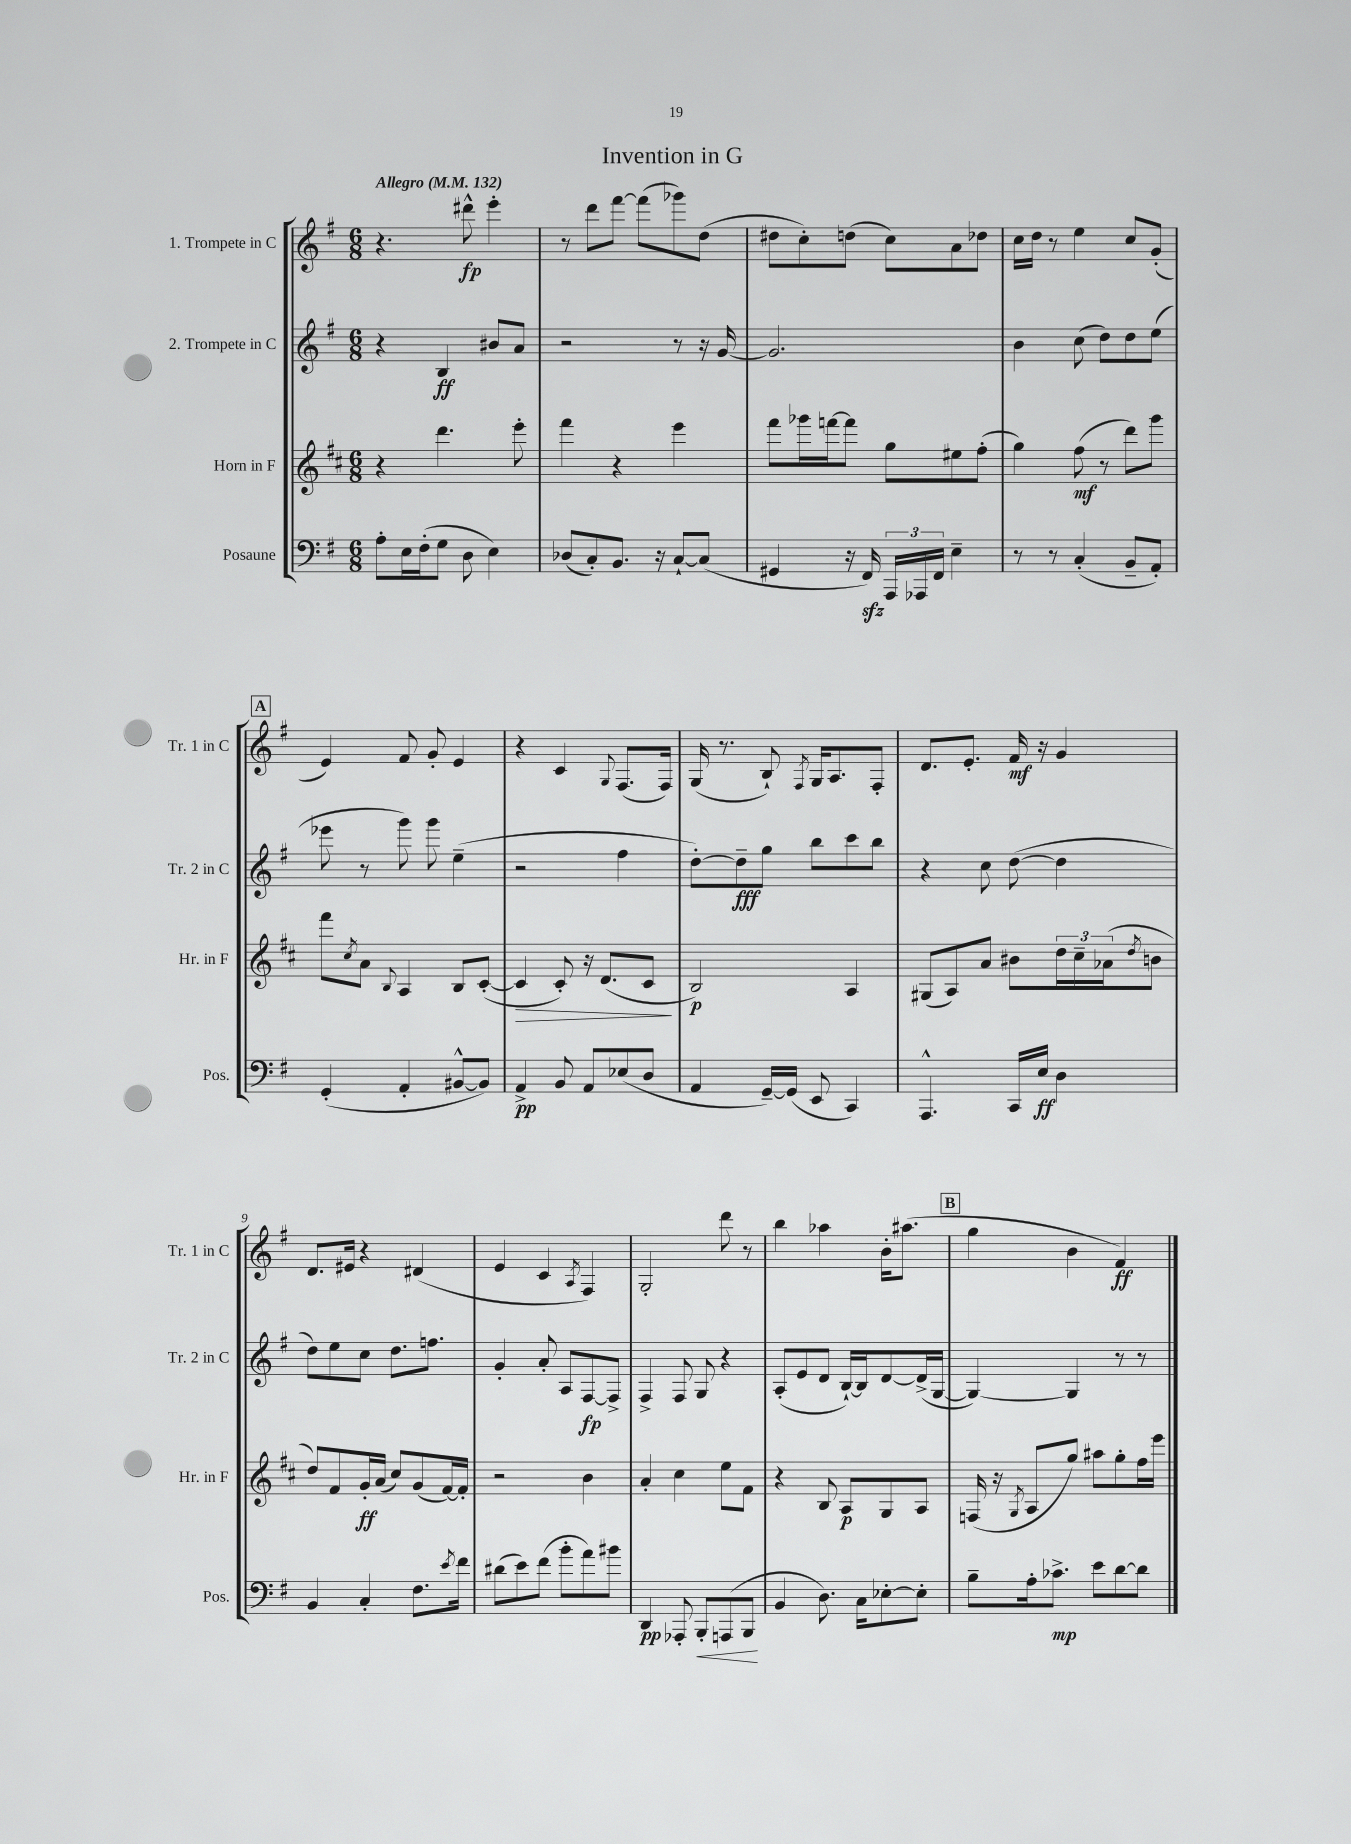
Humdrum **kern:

**kern	**dynam	**kern	**dynam	**kern	**dynam	**kern	**dynam
*part4	*part4	*part3	*part3	*part2	*part2	*part1	*part1
*staff4	*staff4	*staff3	*staff3	*staff2	*staff2	*staff1	*staff1
*I"Posaune	*	*I"Horn in F	*	*I"2. Trompete in C	*	*I"1. Trompete in C	*
*I'Pos.	*	*I'Hr. in F	*	*I'Tr. 2 in C	*	*I'Tr. 1 in C	*
*clefF4	*	*clefG2	*	*clefG2	*	*clefG2	*
*k[f#]	*	*k[f#c#]	*	*k[f#]	*	*k[f#]	*
*M6/8	*	*M6/8	*	*M6/8	*	*M6/8	*
*MM132	*	*MM132	*	*MM132	*	*MM132	*
=1	=1	=1	=1	=1	=1	=1	=1
!	!	!	!	!	!	!LO:TX:a:B:t=Allegro	!
8A'\L	.	4r	.	4r	.	4.r	.
16E\L	.	.	.	.	.	.	.
(16F#'\J	.	.	.	.	.	.	.
8G\J	.	4.ddd\	.	4B/	ff	.	.
8D\	.	.	.	.	.	8ddd#X^^\	fp
4E\)	.	.	.	8b#X/L	.	4eee'\	.
.	.	8eee'\	.	8a/J	.	.	.
=2	=2	=2	=2	=2	=2	=2	=2
(8D-X/L	.	4fff#\	.	2r	.	8r	.
8C'/)	.	.	.	.	.	8ddd\L	.
8.BB/J	.	4r	.	.	.	[8fff#\J	.
.	.	.	.	.	.	(8fff#\L]	.
16r	.	.	.	.	.	.	.
[8C`/L	.	4eee\	.	8r	.	8ggg-X\)	.
(8C/J]	.	.	.	16r	.	(8dd\J	.
.	.	.	.	[16g/	.	.	.
=3	=3	=3	=3	=3	=3	=3	=3
4GG#X/	.	8fff#\L	.	2.g/]	.	8dd#X\L	.
.	.	16ggg-X\L	.	.	.	8cc'\)	.
.	.	[16fffn\J	.	.	.	.	.
16r	.	8fff\J]	.	.	.	(8ddn\J	.
16FF#zz/)	.	.	.	.	.	.	.
24AAA/LL	.	8gg\L	.	.	.	8cc\L)	.
24AAA-X/	.	.	.	.	.	.	.
24FF#/JJ	.	.	.	.	.	.	.
4E~\	.	8ee#X\	.	.	.	8a\	.
.	.	(8ff#'\J	.	.	.	8dd-X\J	.
=4	=4	=4	=4	=4	=4	=4	=4
8r	.	4gg\)	.	4b\	.	16cc\LL	.
.	.	.	.	.	.	16dd\JJ	.
8r	.	.	.	.	.	8r	.
(4C'/	.	(8ff#\	mf	(8cc\	.	4ee\	.
.	.	8r	.	8dd\L)	.	.	.
8BB~/L	.	8ddd\L)	.	8dd\	.	8cc/L	.
8AA'/J)	.	8ggg\J	.	(8ee\J	.	(8g'/J	.
!!LO:LB:g=z
!!LO:REH:place=s1:t=A
=5	=5	=5	=5	=5	=5	=5	=5
(4GG'/	.	8fff#\L	.	8eee-X\	.	4e/)	.
.	.	8qcc#/	.	.	.	.	.
.	.	8a\J	.	8r	.	.	.
.	.	8qqB/	.	.	.	.	.
4AA'/	.	4A/	.	8ggg\)	.	8f#/	.
.	.	.	.	8ggg\	.	8g'/	.
[8BB#X^^/L	.	8B/L	.	(4ee~\	.	4e/	.
8BB#/J])	.	([8c#'/J	.	.	.	.	.
=6	=6	=6	=6	=6	=6	=6	=6
!	!	!	!LO:HP:b	!	!	!	!
4AA^/	pp	4c#/]	>	2r	.	4r	.
8BB/	.	8c#'/)	.	.	.	4c/	.
8AA/L	.	16r	.	.	.	.	.
.	.	(8.d/L	.	.	.	.	.
.	.	.	.	.	.	8qqG/	.
(8E-X/	.	.	.	4ff#\	.	(8.F#/L	.
8D/J	.	8c#/J	.	.	.	.	.
.	.	.	.	.	.	16F#/Jk)	.
.	.	.	]	.	.	.	.
=7	=7	=7	=7	=7	=7	=7	=7
4AA/	.	2B/)	p	[8dd'\L)	.	(16G/	.
.	.	.	.	.	.	8.r	.
.	.	.	.	8dd~\]	fff	.	.
[16GG~/LL)	.	.	.	8gg\J	.	8B`/)	.
(16GG/JJ]	.	.	.	.	.	.	.
.	.	.	.	.	.	8qF#/	.
8EE/	.	.	.	8bb\L	.	16G/KL	.
.	.	.	.	.	.	8.A/	.
4CC/)	.	4A/	.	8ccc\	.	.	.
.	.	.	.	8bb\J	.	8F#'/J	.
=8	=8	=8	=8	=8	=8	=8	=8
4.AAA^^/	.	(8G#X/L	.	4r	.	8.d/L	.
.	.	8A/)	.	.	.	.	.
.	.	.	.	.	.	8.e'/J	.
.	.	8a/J	.	8cc\	.	.	.
16CC/LL	.	8b#X\L	.	([8dd\	.	16f#/	mf
16E/JJ	ff	.	.	.	.	16r	.
4D\	.	24dd\L	.	4dd\]	.	4g/	.
.	.	24cc#~\	.	.	.	.	.
.	.	(24a-X\J	.	.	.	.	.
.	.	8qdd/	.	.	.	.	.
.	.	8bn\J	.	.	.	.	.
!!LO:LB:g=z
=9	=9	=9	=9	=9	=9	=9	=9
4BB/	.	8dd/L)	.	8dd\L)	.	8.d/L	.
.	.	8f#/	.	8ee\	.	.	.
.	.	.	.	.	.	16e#X/Jk	.
4C'/	.	16g'/L	ff	8cc\J	.	4r	.
.	.	(16a/JJ	.	.	.	.	.
.	.	8cc#/L)	.	8.dd\L	.	.	.
8.F#\L	.	(8g/	.	.	.	(4d#X/	.
.	.	.	.	8.ffn\J	.	.	.
.	.	[16f#/L)	.	.	.	.	.
8qe/	.	.	.	.	.	.	.
16f#\Jk	.	16f#'/JJ]	.	.	.	.	.
=10	=10	=10	=10	=10	=10	=10	=10
(8d#X\L	.	2r	.	4g'/	.	4e/	.
8e\)	.	.	.	.	.	.	.
(8f#\J	.	.	.	8a'/	.	4c/	.
8b'\L	.	.	.	8A/L	.	.	.
.	.	.	.	.	.	8qA/	.
8a\)	.	4b\	.	[8F#/	fp	4F#/)	.
8b#X\J	.	.	.	8F#^/J]	.	.	.
=11	=11	=11	=11	=11	=11	=11	=11
4DD/	pp	4a'/	.	4F#^/	.	2G'/	.
8AAA-X'/	.	4cc#\	.	8F#/	.	.	.
!	!LO:HP:b	!	!	!	!	!	!
8BBB'/L	<	.	.	8G/	.	.	.
(8AAAn/	.	8ee\L	.	4r	.	8ddd\	.
8BBB/J	.	8f#\J	.	.	.	8r	.
.	[	.	.	.	.	.	.
=12	=12	=12	=12	=12	=12	=12	=12
4BB/	.	4r	.	(8A'/L	.	4bb\	.
.	.	.	.	8e/	.	.	.
8.D\)	.	8B/	.	8d/J	.	4aa-X\	.
.	.	8A/L	p	[16B`/LL)	.	.	.
16C\KL	.	.	.	16B/J]	.	.	.
[8E-X'\	.	8G/	.	[8d/	.	16b'\KL	.
.	.	.	.	.	.	(8.aa#X\J	.
8E-'\J]	.	8A/J	.	(16d^/L]	.	.	.
.	.	.	.	[16G/JJ	.	.	.
!!LO:REH:place=s1:t=B
=13	=13	=13	=13	=13	=13	=13	=13
8B~\L	.	(16Fn/	.	4G/_)	.	4gg\	.
.	.	16r	.	.	.	.	.
.	.	8qG/	.	.	.	.	.
16A'\k	.	8A/L	.	.	.	.	.
8.c-X^\J	mp	.	.	.	.	.	.
.	.	8gg/J)	.	4G/]	.	4b\	.
8e\L	.	8aa#X\L	.	.	.	.	.
[8d\	.	8gg'\	.	8r	.	4f#/)	ff
8d\J]	.	16ff#\L	.	8r	.	.	.
.	.	16eee\JJ	.	.	.	.	.
==	==	==	==	==	==	==	==
*-	*-	*-	*-	*-	*-	*-	*-
